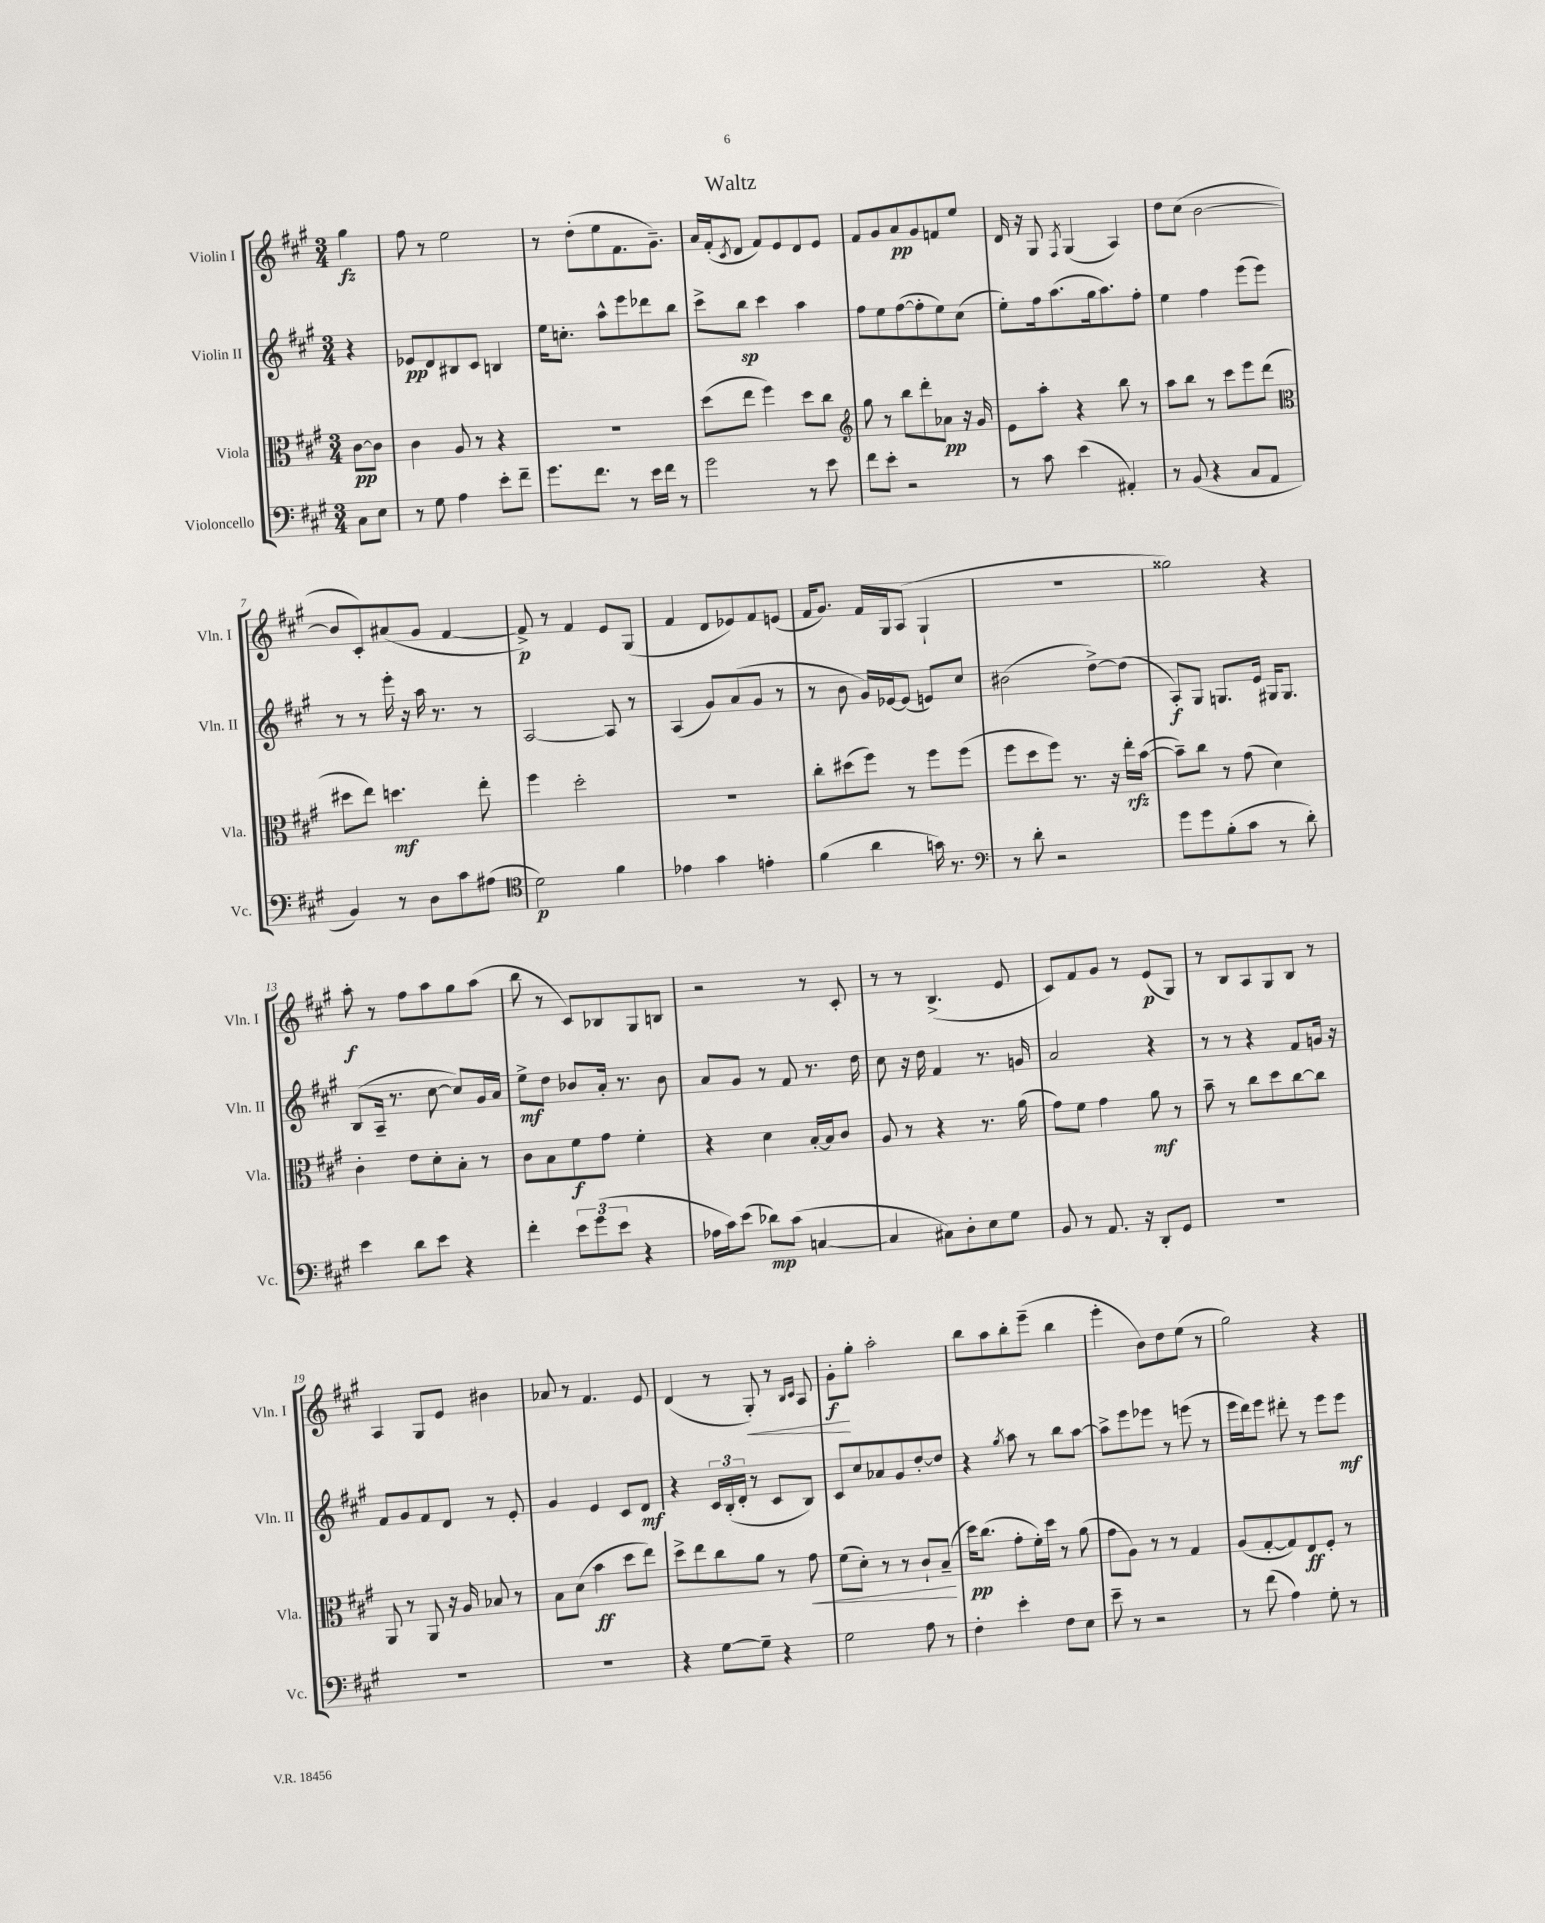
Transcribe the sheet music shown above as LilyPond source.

\header { title = "Waltz" }
<<
\new StaffGroup <<
\new Staff = "s0" \with { instrumentName = "Violin I" shortInstrumentName = "Vln. I" } {
    \clef treble \key a \major \numericTimeSignature \time 3/4 \partial 4
    gis''4\fz |
    fis''8 r8 e''2 |
    r8 d''8-.( e''8 fis'8. gis'8.--) |
    a'16 fis'16-.( \acciaccatura { cis'8 } d'8 fis'8) e'8 d'8 e'8 |
    fis'8 gis'8 a'8\pp gis'8 f'8 e''8 |
    d'16 r16 gis8 \acciaccatura { fis8 } gis4( a4) |
    d''8 cis''8( b'2~ |
    b'8 cis'8-.) ais'8( gis'8 fis'4~ |
    fis'8->\p) r8 fis'4 e'8 gis8( |
    fis'4 d'8 ees'8) fis'8 e'8( |
    fis'16 gis'8.) fis'16 gis16 a8( gis4-! |
    R2. |
    gisis''2) r4 |
    a''8-.\f r8 fis''8 a''8 gis''8 a''8( |
    b''8 r8 cis'8) bes8 gis8 b8 |
    r2 r8 cis'8-. |
    r8 r8 b4.->( e'8 |
    cis'8) fis'8 gis'8 r8 e'8\p( gis8) |
    r8 b8 a8 gis8 b8 r8 |
    a4 gis8 e'8 bis'4 |
    aes'8 r8 fis'4. e'8 |
    d'4( r8 gis8-.\<) r8 \grace { b16 cis'16 } a8 |
    gis'8-.\f\! gis''8-. a''2-. |
    b''8 a''8 b''8-. e'''8--( b''4 |
    e'''4-. b'8) d''8 e''8( r8 |
    gis''2) r4 \bar "|." |
}
\new Staff = "s1" \with { instrumentName = "Violin II" shortInstrumentName = "Vln. II" } {
    \clef treble \key a \major \numericTimeSignature \time 3/4 \partial 4
    r4 |
    ees'8\pp d'8 bis8 cis'8 b4 |
    e''16 c''8.-. a''8-^ e'''8 des'''8 b''8 |
    cis'''8-> b''8\sp cis'''4 a''4 |
    fis''8 e''8 fis''8~( fis''8-. e''8) cis''8( |
    e''8-.) fis''16 a''8.( gis''16 a''8.) fis''8-. |
    e''4 fis''4 e'''8( e'''8) |
    r8 r8 e'''16-. r16 a''16 r8. r8 |
    a2~ a8 r8 |
    a4( gis'8) a'8( gis'8 r8 |
    r8 b'8 gis'16) ees'16~ ees'8( e'8) cis''8 |
    bis'2( d''8~->) d''8( |
    a8-.\f) gis8 g8. e'16 gis16 gis8. |
    b8( a16-- r8. cis''8~ cis''8) gis'16 a'16 |
    e''8->\mf d''8 bes'8 a'16-. r8. bes'8 |
    a'8 gis'8 r8 fis'8 r8. d''16 |
    cis''8 r16 d''16 fis'4 r8. g'16 |
    a'2 r4 |
    r8 r8 r4 fis'8 g'16 r16 |
    fis'8 gis'8 fis'8 d'8 r8 e'8-. |
    gis'4 e'4 cis'8 d'8\mf |
    r4 \tuplet 3/2 { cis'16 b16-.( d'16-. } r8 cis'8 b8) |
    cis'8 cis''8 aes'8 gis'8 d''8~-. d''8 |
    r4 \acciaccatura { gis''8 } a''8 r8 b''8 a''8~ |
    a''8-> e'''8 ees'''8 r8 e'''8( r8 |
    e'''16 d'''16) e'''8 dis'''8-. r8 e'''8 e'''8\mf \bar "|." |
}
\new Staff = "s2" \with { instrumentName = "Viola" shortInstrumentName = "Vla." } {
    \clef alto \key a \major \numericTimeSignature \time 3/4 \partial 4
    cis'8~\pp cis'8 |
    cis'4 a8 r8 r4 |
    R2. |
    d''8( e''8 fis''4) d''8 cis''8 |
    \clef treble gis''8 r8 b''8 d'''8-. aes'8\pp r16 gis'16 |
    e'8 a''8-. r4 b''8 r8 |
    a''8 b''8 r8 cis'''8 e'''8 d'''8( |
    \clef alto dis''8 e''8) d''4.\mf e''8-. |
    fis''4 d''2-. |
    R2. |
    cis''8-. dis''8( fis''8) r8 fis''8 fis''8( |
    fis''8 d''8 fis''8) r8. r16 e''16-.\rfz b'16~( |
    b'8--) cis''8 r8 gis'8( d'4) |
    cis'4-. e'8 d'8-. b8-. r8 |
    cis'8 b8 fis'8\f gis'8 fis'4-. |
    r4 d'4 b16~-. b16 cis'8 |
    a8 r8 r4 r8. a'16( |
    gis'8) fis'8 gis'4 a'8\mf r8 |
    b'8-- r8 cis''8 d''8 cis''8~ cis''8 |
    a,8 r8 a,8 r16 a16 bes8 r8 |
    b8 d'8( b'4\ff d''8 e''8) |
    d''8-> e''8 cis''8 a'8 r8 gis'8\< |
    fis'8( d'8-.) r8 r8 cis'8-! b8--\!( |
    d''16\pp) cis''8.( gis'8-. fis'16-.) d''16 r8 a'8( |
    gis'8 a8) r8 r8 gis4 |
    a8( gis8~-. gis8) e8\ff fis8-. r8 \bar "|." |
}
\new Staff = "s3" \with { instrumentName = "Violoncello" shortInstrumentName = "Vc." } {
    \clef bass \key a \major \numericTimeSignature \time 3/4 \partial 4
    cis8 e8 |
    r8 gis8 a4 e'8-. fis'8-- |
    gis'8. fis'8. r8 e'16 fis'16 r8 |
    gis'2 r8 e'8 |
    fis'8 e'8-. r2 |
    r8 cis'8 e'4( ais,4-.) |
    r8 b,8( r4 cis8 a,8 |
    b,4) r8 d8 cis'8 ais8( |
    \clef tenor d'2\p) fis'4 |
    ees'4 gis'4 e'4-. |
    fis'4( a'4 g'16) r8. |
    \clef bass r8 d'8-. r2 |
    gis'8 gis'8 b8-.( cis'8 r8 d'8-.) |
    e'4 d'8 e'8 r4 |
    fis'4-. \tuplet 3/2 { e'8 gis'8( e'8 } r4 |
    aes16 cis'16) e'8( des'8\mp) cis'8( c4~ |
    c4 cis8) d8-. e8 gis8 |
    b,8 r8 a,8. r16 d,8-. gis,8 |
    R2. |
    R2. |
    R2. |
    r4 gis8~ gis8-- r4 |
    gis2 a8 r8 |
    fis4-. e'4-. fis8 e8 |
    e'8-- r8 r2 |
    r8 fis'8( a4) gis8-. r8 \bar "|." |
}
>>
>>
